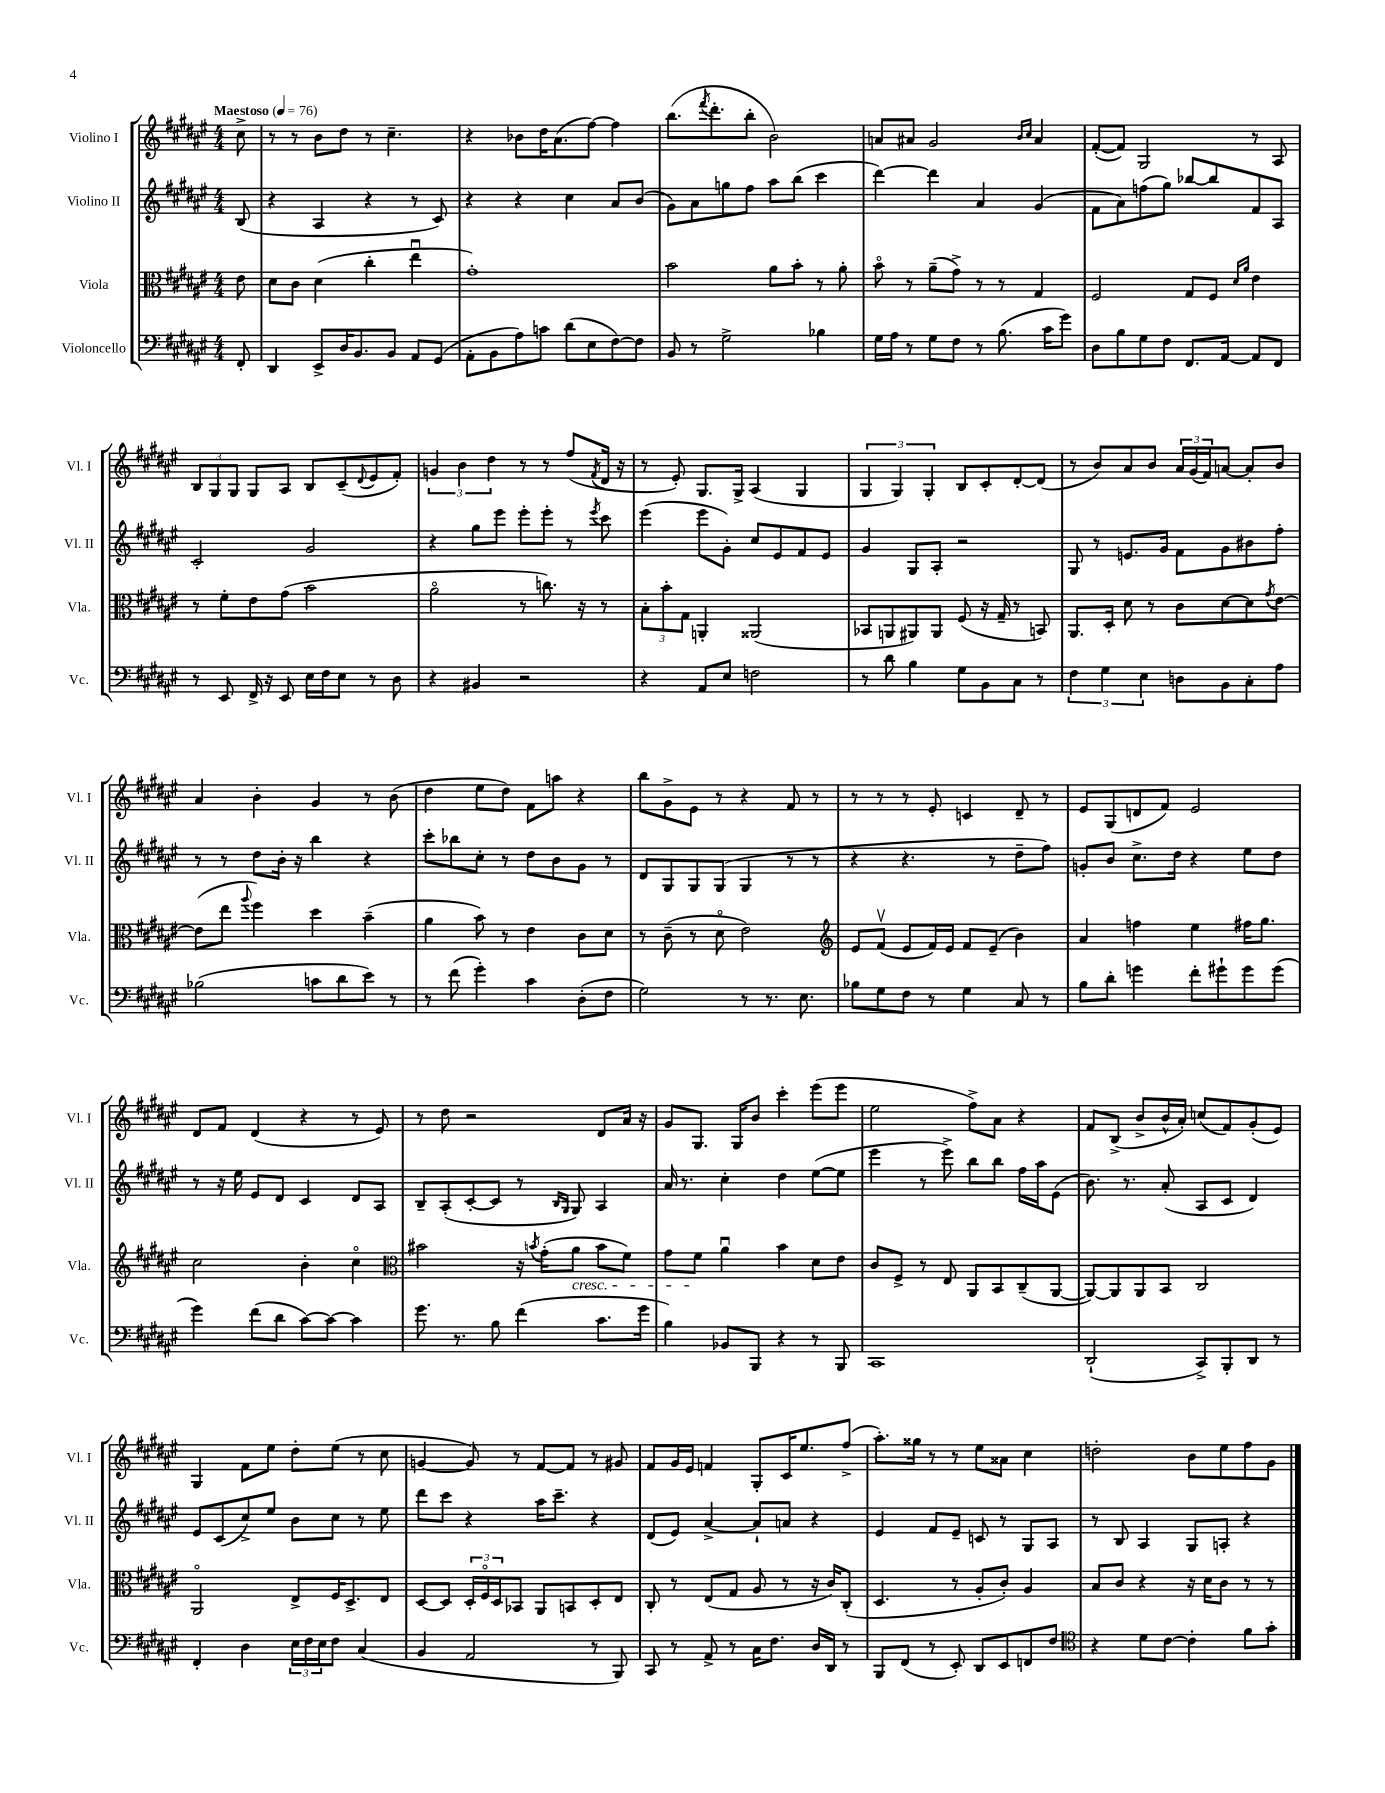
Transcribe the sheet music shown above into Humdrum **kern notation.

**kern	**kern	**kern	**kern
*staff4	*staff3	*staff2	*staff1
*clefF4	*clefC3	*clefG2	*clefG2
*k[f#c#g#d#a#e#]	*k[f#c#g#d#a#e#]	*k[f#c#g#d#a#e#]	*k[f#c#g#d#a#e#]
*M4/4	*M4/4	*M4/4	*M4/4
*MM76	*MM76	*MM76	*MM76
8FF#'	8e#	(8B	8cc#^
=	=	=	=
4DD#	8d#	4r	8r
.	8c#	.	8r
8EE#^	(4d#	4A#	8b
16D#	.	.	8dd#
8.BB	.	.	.
.	4cc#'	4r	8r
8BB	.	.	4.cc#~
8AA#	4ee#u	8r	.
(8GG#	.	8c#)	.
=	=	=	=
8AA#'	1g#')	4r	4r
8BB	.	.	.
8A#)	.	4r	8b-
8c	.	.	16dd#
.	.	.	(8.a#
(8d#	.	4cc#	.
8E#	.	.	[8ff#)
[8F#)	.	8a#	4ff#]
8F#]	.	(8b	.
=	=	=	=
8BB	2b	8g#)	(8.bb
8r	.	8a#	.
.	.	.	8qfff#
.	.	.	8.ddd#'
2G#^	.	8gg	.
.	.	8ff#	8bb'
.	8a#	8aa#	2b)
.	8b'	(8bb	.
4B-	8r	4ccc#	.
.	8a#'	.	.
=	=	=	=
16G#	8bo	[4ddd#)	8a
16A#	.	.	.
8r	8r	.	8a#
8G#	(8a#~	4ddd#]	2g#
8F#	8g#^)	.	.
8r	8r	4a#	.
(8.B	8r	.	.
.	.	.	16qqb
.	.	.	16qqcc#
.	4G#	(4g#	4a#
16c#	.	.	.
8g#)	.	.	.
=	=	=	=
8D#	2F#	8f#	([8f#'
8B	.	8a#)	8f#])
8G#	.	(8ff	2G#
8F#	.	8gg#)	.
8.FF#	8G#	[8bb-	.
.	8F#	8bb-]	.
[16AA#	.	.	.
.	16qqd#	.	.
.	16qqa#	.	.
8AA#]	4e#	8f#	8r
8FF#	.	8A#	8A#
=	=	=	=
8r	8r	2c#'	12B
.	.	.	12G#
8EE#	8f#'	.	.
.	.	.	12G#
16FF#^	8e#	.	8G#
16r	.	.	.
8EE#	(8g#	.	8A#
16E#	2b	2g#	8B
16F#	.	.	.
8E#	.	.	(8c#~
.	.	.	8qqd#
8r	.	.	8e#
8D#	.	.	8f#')
=	=	=	=
4r	2a#o	4r	6g
.	.	.	6b
4BB#	.	8gg#	.
.	.	.	6dd#
.	.	8eee#	.
2r	8r	8eee#'	8r
.	8.cc)	8eee#'	8r
.	.	8r	(8ff#
.	16r	.	.
.	.	8qeee#	8qf#
.	8r	8ccc#	16d#
.	.	.	16r
=	=	=	=
4r	12B'	(4eee#	8r
.	12b'	.	.
.	.	.	8e#')
.	12G#	.	.
8AA#	4AA'	8eee#	8.G#
8E#	.	8g#')	.
.	.	.	16G#^
2F	(2AA##	8cc#	(4A#
.	.	8e#	.
.	.	8f#	4G#
.	.	8e#	.
=	=	=	=
8r	8BB-	4g#	6G#
8d#	8AA	.	.
.	.	.	6G#)
4B	8AA#)	8G#	.
.	.	.	6G#'
.	8AA#	8A#'	.
8G#	(8F#	2r	8B
8BB	16r	.	8c#'
.	16G#~	.	.
8C#	8r	.	[8d#'
8r	8BB)	.	(8d#]
=	=	=	=
6F#	8.AA#	8G#	8r
.	.	8r	8b)
6G#	.	.	.
.	16D#'	.	.
.	8d#	8.e	8a#
6E#	.	.	.
.	8r	.	8b
.	.	16g#	.
8D	8c#	8f#	24a#
.	.	.	(24g#
.	.	.	24f#)
8BB	[8d#	8g#	[8a
8C#'	8d#]	8b#	8a']
.	8qg#	.	.
8A#	[8e#	8ff#'	8b
=	=	=	=
(2B-	(8e#]	8r	4a#
.	8ee#	8r	.
.	8qqaa#	.	.
.	4ff#)	8dd#	4b'
.	.	16b'	.
.	.	16r	.
8c	4dd#	4bb	4g#
8d#	.	.	.
8e#)	(4b~	4r	8r
8r	.	.	(8b
=	=	=	=
8r	4a#	8ccc#'	4dd#
(8f#	.	8bb-	.
4g#')	8b)	8cc#'	8ee#
.	8r	8r	8dd#)
4c#	4e#	8dd#	8f#
.	.	8b	8aa
(8D#'	8c#	8g#	4r
8F#	8d#	8r	.
=	=	=	=
2G#)	8r	8d#	8bb
.	(8c#~	8G#	8g#^
.	8r	8G#	8e#
.	8d#o	(8G#	8r
8r	2e#)	4G#	4r
8.r	.	.	.
.	.	8r	8f#
8.E#	.	.	.
.	.	8r	8r
=	=	=	=
*	*clefG2	*	*
8B-	8e#	4r	8r
8G#	(8f#v	.	8r
8F#	8e#	4.r	8r
8r	16f#)	.	8e#'
.	16e#	.	.
4G#	8f#	.	4c
.	(8e#~	8r	.
8C#	4b)	8dd#~	8d#~
8r	.	8ff#)	8r
=	=	=	=
8B	4a#	8g'	8e#
8d#'	.	8b	(8G#
4g	4ff	8.cc#^	8d
.	.	.	8f#)
.	.	16dd#	.
8f#'	4ee#	4r	2e#
8g#`	.	.	.
8g#	16ff#	8ee#	.
.	8.gg#	.	.
(8g#	.	8dd#	.
=	=	=	=
4g#)	2cc#	8r	8d#
.	.	16r	8f#
.	.	16ee#	.
(8f#	.	8e#	(4d#
8d#	.	8d#	.
[8c#)	4b'	4c#	4r
8c#_	.	.	.
4c#]	4cc#o	8d#	8r
.	.	8A#	8e#)
=	=	=	=
*	*clefC3	*	*
8.g#	2b#	8B~	8r
.	.	(8A#'	8dd#
8.r	.	.	.
.	.	[8c#'	2r
8B	.	8c#]	.
(4f#	16r	8r	.
.	8qb	.	.
.	(16g#'	.	.
.	.	16qqB	.
.	.	16qqG#	.
.	8a#	8G#)	.
8.c#	8b	4A#	8d#
.	8f#)	.	16a#
16g#	.	.	16r
=	=	=	=
4B)	8g#	16a#	8g#
.	.	8.r	.
.	8f#	.	8.G#
8BB-	4a#u	4cc#'	.
.	.	.	16G#
8BBB	.	.	8b
4r	4b	4dd#	4ccc#'
8r	8d#	([8ee#	(8eee#
8BBB	8e#	8ee#]	8eee#
=	=	=	=
1CC#	8c#	4eee#	2ee#
.	8F#^	.	.
.	8r	8r	.
.	8E#	8eee#^)	.
.	8AA#	8bb	8ff#^)
.	8BB	8bb	8a#
.	(8C#~	16ff#	4r
.	.	16aa#	.
.	[8AA#	(8e#	.
=	=	=	=
(2DD#`	8AA#_)	8.b)	8f#
.	8AA#]	.	(8B^
.	.	8.r	.
.	8AA#	.	8b^
.	8BB	(8a#'	16b^^
.	.	.	16a#')
8CC#^)	2C#	8A#	(8cc
8BBB'	.	8c#	8f#)
8DD#	.	4d#)	(8g#'
8r	.	.	8e#)
=	=	=	=
4FF#'	2AA#o	8e#	4G#
.	.	(8c#	.
4D#	.	8cc#^)	8f#
.	.	8ee#	8ee#
24E#	8E#^	8b	8dd#'
24F#	.	.	.
24E#	.	.	.
8F#	16F#	8cc#	(8ee#
.	8.D#^	.	.
(4C#	.	8r	8r
.	8E#	8ee#	8cc#
=	=	=	=
4BB	[8D#	8ddd#	[4g
.	8D#]	8ccc#	.
2AA#	24D#'	4r	8g])
.	24F#o	.	.
.	24D#	.	.
.	8BB-	.	8r
.	8AA#	16aa#	[8f#
.	.	8.ccc#~	.
.	8BB	.	8f#]
8r	8D#'	4r	8r
8BBB)	8E#	.	8g#
=	=	=	=
8CC#	8C#'	(8d#	8f#
8r	8r	8e#)	16g#
.	.	.	16e#
8AA#^	(8E#	[4a#^	4f
8r	8G#	.	.
16C#	8A#	8a#`]	8G#'
8.F#	.	.	.
.	8r	8a	16c#
.	.	.	8.ee#
16D#	16r	4r	.
16DD#	16c#)	.	.
8r	(8C#'	.	(8ff#^
=	=	=	=
8BBB	4.D#	4e#	8.aa#')
(8FF#	.	.	.
.	.	.	16gg##
8r	.	8f#	8r
8EE#')	8r	8e#~	8r
8DD#	8A#'	8c	8ee#
8EE#	8c#')	8r	8a##
8FF	4A#	8G#	4cc#
8F#	.	8A#	.
=	=	=	=
*clefC4	*	*	*
4r	8B	8r	2dd'
.	8c#	8B	.
8d#	4r	4A#	.
[8c#	.	.	.
4c#']	16r	8G#	8b
.	16d#	.	.
.	8c#	8A'	8ee#
8f#	8r	4r	8ff#
8g#'	8r	.	8g#
==	==	==	==
*-	*-	*-	*-
